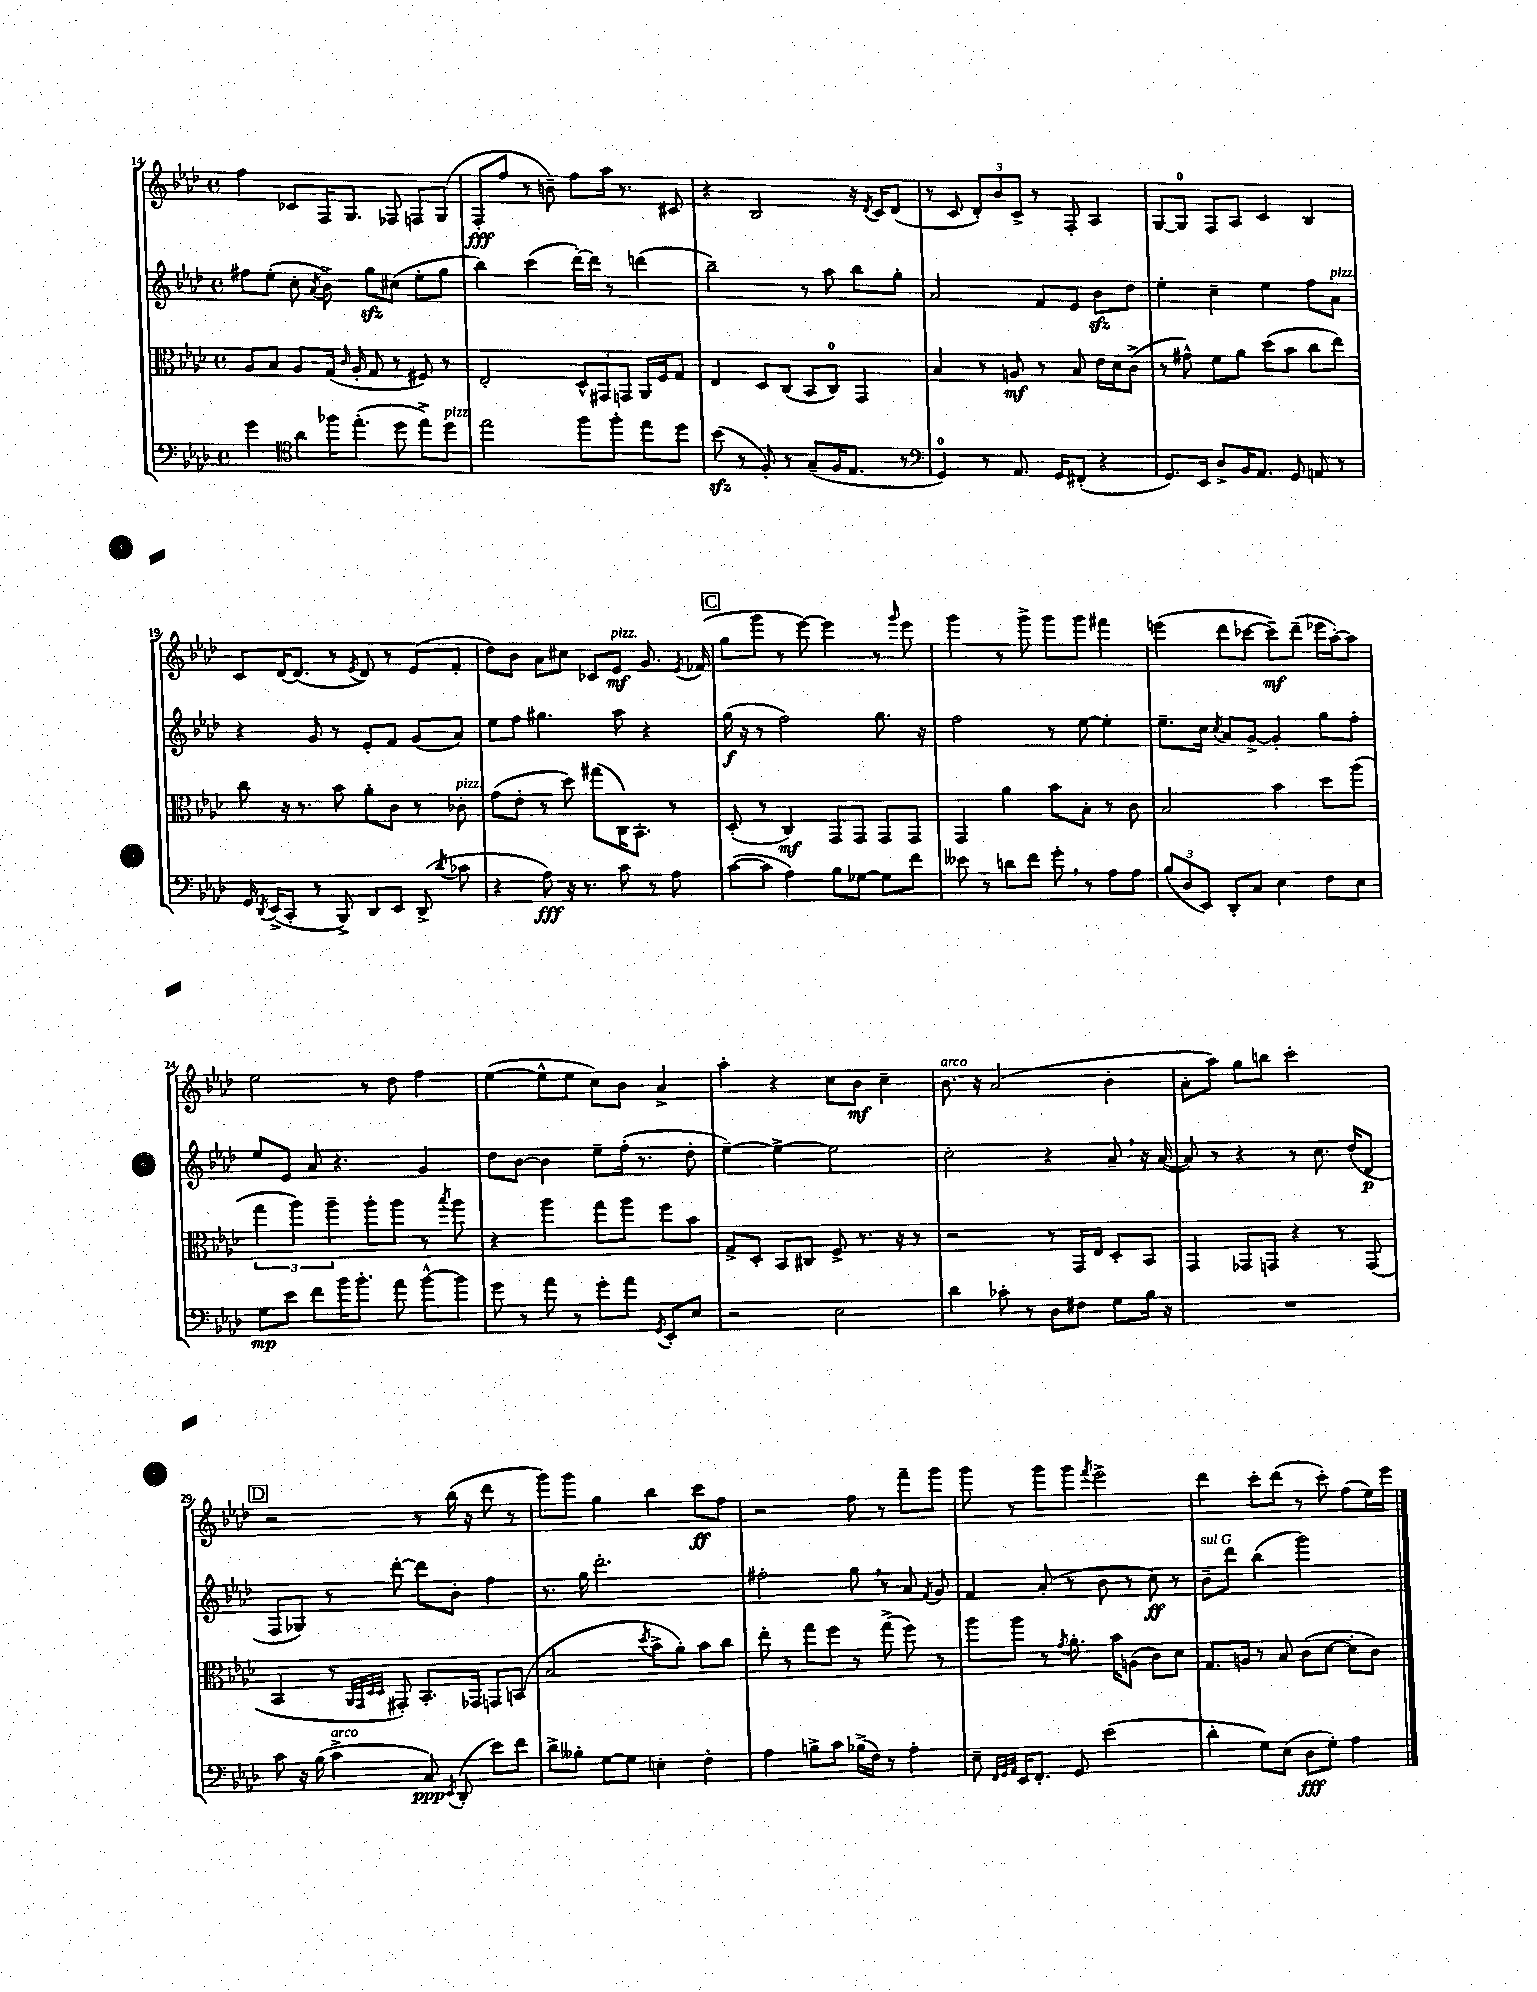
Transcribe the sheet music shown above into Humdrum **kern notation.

**kern	**kern	**kern	**kern
*staff4	*staff3	*staff2	*staff1
*clefF4	*clefC3	*clefG2	*clefG2
*k[b-e-a-d-]	*k[b-e-a-d-]	*k[b-e-a-d-]	*k[b-e-a-d-]
*M4/4	*M4/4	*M4/4	*M4/4
*met(c)	*met(c)	*met(c)	*met(c)
4g	8A-	8ff#	4ff
.	8B-	(8ee-'	.
*clefC4	*	*	*
8a-	8A-	8cc'	8c-
.	.	8qa-	.
16ff-	(16G	8b-^)	16F
.	16qqc	.	.
(8.ee-'	16A-'	.	8.G
.	8G	8gg	.
8dd-	8r	(8cc#	8F-
8ee-^)	8F#)	8ee-'	8F
8dd-	8r	8gg	(8G
=	=	=	=
2ee-	2E-'	4bb-)	8F'
.	.	.	8ff
.	.	(4ccc	8r
.	.	.	8b~)
8ff	12D-^^	[16ddd-')	8ff
.	.	16ddd-]	.
.	12GG#	.	.
8ff'	.	8r	16aa-
.	12GG	.	.
.	.	.	8.r
8ee-	16AA-	(4ddd	.
.	16F	.	.
8dd-	8G	.	8c#
=	=	=	=
(8b-	4E-	2bb-~)	4r
8r	.	.	.
8F')	8D-	.	2B-
8r	(8C	.	.
(8G~	8BB-	8r	.
16F	8C)	8aa-	.
8.E-	.	.	.
.	4GG	8bb-	16r
.	.	.	8qd-
.	.	.	16c
8r	.	8gg'	(8d-
=	=	=	=
*clefF4	*	*	*
4GG)	4B-	2a-	8r
.	.	.	8c
8r	8r	.	12d-')
.	.	.	12b-
8.AA-	8A	.	.
.	.	.	12c^
.	8r	8f	8r
16GG	.	.	.
(8FF#'	8B-	8e-	8F'
4r	16e-	8b-	4A-
.	16d-	.	.
.	(8c^	8dd-	.
=	=	=	=
8.GG)	8r	4ee-'	[8G
.	8g#^^)	.	8G]
16EE-	.	.	.
8D-^	8f	4cc~	8F
16BB-	8a-	.	8A-
8.AA-	.	.	.
.	(8dd-	4ee-	4c
8GG	8b-	.	.
8AA	8cc	8ff	4B-
8r	8ee-)	8a-	.
=	=	=	=
16GG	8cc	4r	8c
8qDD-	.	.	.
(16EE-^	.	.	.
8CC'	16r	.	[16d-
.	8.r	.	(8.d-]
8r	.	8g	.
8BBB-^)	8b-	8r	8r
.	.	.	8qe-
8DD-	8a-'	8e-'	8d-)
8EE-	8c	8f	8r
(8DD-^	8r	(8g	(8e-
8qd-	.	.	.
8c-	8c-'	8a-)	8f'
=	=	=	=
4r	(8g	8ee-	8dd-)
.	8e-'	8ff	8b-
8A-)	8r	4.gg#	8a-
16r	8dd-)	.	8cc#
8.r	.	.	.
.	(8gg#	.	8c-
8c	16C)	8aa-	8e-
.	8.BB-'	.	.
8r	.	4r	8.g
8A-	8r	.	.
.	.	.	8qe-
.	.	.	(16f-
=	=	=	=
([8c	(8D-'	(16gg	8gg
.	.	16r	.
8c]	8r	8r	8ggg
4A-)	4C)	2ff)	8r
.	.	.	[8eee-)
8B-	8GG	.	4eee-]
[8G-	8GG	.	.
8G-]	8GG	8.gg	8r
.	.	.	16qqggg
8f	8GG	.	8eee-
.	.	16r	.
=	=	=	=
8e--	4GG	2ff	4ggg
8r	.	.	.
8d	4a-	.	8r
8f	.	.	8ggg^
8g'	8b-	8r	8ggg
8r	8B-'	[8ee-	8ggg
8A-	8r	4ee-']	4fff#
8A-	8c	.	.
=	=	=	=
(12B-	2B-	8.ee-~	(4eee
12D-	.	.	.
12EE-)	.	.	.
.	.	16cc	.
.	.	8qcc	.
8DD-'	.	8a-	8ddd-
8C	.	[8g^	[8ccc-
4E-	4b-	4g']	8ccc-~])
.	.	.	(8ddd-~
8F	8dd-	8gg	16eee-
.	.	.	[16aa-')
8E-	(8aa-	8ff'	8aa-]
=	=	=	=
8G	6gg	8ee-	2ee-
8e-	.	8e-	.
.	6aa-)	.	.
8f	.	8a-	.
.	6aa-~	.	.
16b-	.	4.r	.
8.b-'	.	.	.
.	8aa-'	.	8r
8a-	8aa-	.	8dd-
[8b-^^	8r	4g	4ff
.	8qbb-	.	.
8b-]	8aa-	.	.
=	=	=	=
8g	4r	8dd-	([4ee-
8r	.	[8b-	.
8a-	4aa-	4b-]	8ee-^^]
8r	.	.	8ee-
8g'	8gg	8ee-~	8cc)
8a-	8aa-	(16ff'	8b-
.	.	8.r	.
8qGG	.	.	.
8EE-'	8ff	.	4a-^
8E-	8b-	8dd-'	.
=	=	=	=
2r	8G^	[4ee-~)	4aa-'
.	8D-'	.	.
.	8BB-	4ee-^_	4r
.	8C#	.	.
2E-	8F^	2ee-]	8cc
.	8.r	.	8b-
.	.	.	4cc~
.	16r	.	.
.	8r	.	.
=	=	=	=
4d-	2r	2cc'	8.b-
.	.	.	16r
8c-'	.	.	(2a-
8r	.	.	.
8D-	8r	4r	.
8F#	16GG	.	.
.	16E-	.	.
8G	8D-'	8a-~	4b-'
16B-	8BB-	16r	.
16r	.	([16a-	.
=	=	=	=
1r	4GG	8a-])	8a-'
.	.	8r	8aa-)
.	8GG-	4r	8gg
.	8GG	.	8bb
.	4r	8r	2ccc'
.	.	8.cc	.
.	8r	.	.
.	.	(16dd-	.
.	(8GG	8d-	.
=	=	=	=
8c	4BB-	8F	2r
16r	.	8G-)	.
(16B-	.	.	.
4c^	8r	8r	.
.	32qqAA-	.	.
.	32qqGG	.	.
.	32qqD-	.	.
.	32qqD-	.	.
.	8GG#')	[8ddd-'	.
8C)	8.BB-'	8ddd-]	8r
8qEE-	.	.	.
(8DD-'	.	8b-'	(16bb-
.	16GG-	.	16r
8e-)	8GG	4ff	8ddd-
8f	(8BB	.	8r
=	=	=	=
8d-^	2B-	8.r	8ggg)
8B--'	.	.	8ggg
.	.	16gg	.
[8G	.	2.ddd-'	4gg
8G]	.	.	.
.	8qdd-	.	.
4E'	8b-^	.	4bb-
.	8a-')	.	.
4F'	8b-	.	8ccc
.	8cc	.	8ff
=	=	=	=
4A-	8ee-'	2ff#'	2r
.	8r	.	.
8B^	8gg	.	.
8c	8ff	.	.
(16B-^	8r	8gg	8ff
16F)	.	.	.
8r	(8gg^	8r	8r
4A-'	8ff)	8a-	8fff~
.	.	8qf	.
.	8r	8g	8ggg
=	=	=	=
8E-~	8aa-	4f	8ggg
32qqFF	.	.	.
32qqGG	.	.	.
32qqAA-	.	.	.
16EE-	8aa-	.	8r
8.FF'	.	.	.
.	8r	(8a-'	8ggg
.	8qg	.	.
8GG	8.a-'	8r	8ggg
.	.	.	8qfff
(2e-	.	8b-	2eee-^
.	16b-	.	.
.	(8A	8r	.
.	8c)	8cc)	.
.	8d-	8r	.
=	=	=	=
4d-'	8.G	8b-~	4ddd-
.	.	8ddd-	.
.	16A	.	.
8G)	8r	(4bb-	8ccc'
(8E-	8B-	.	(8ddd-
8D-	(8c	2ggg)	8r
8G')	[8d-	.	8ccc')
4A-	8d-']	.	(8ff
.	8c)	.	16ee-)
.	.	.	16eee-
==	==	==	==
*-	*-	*-	*-
